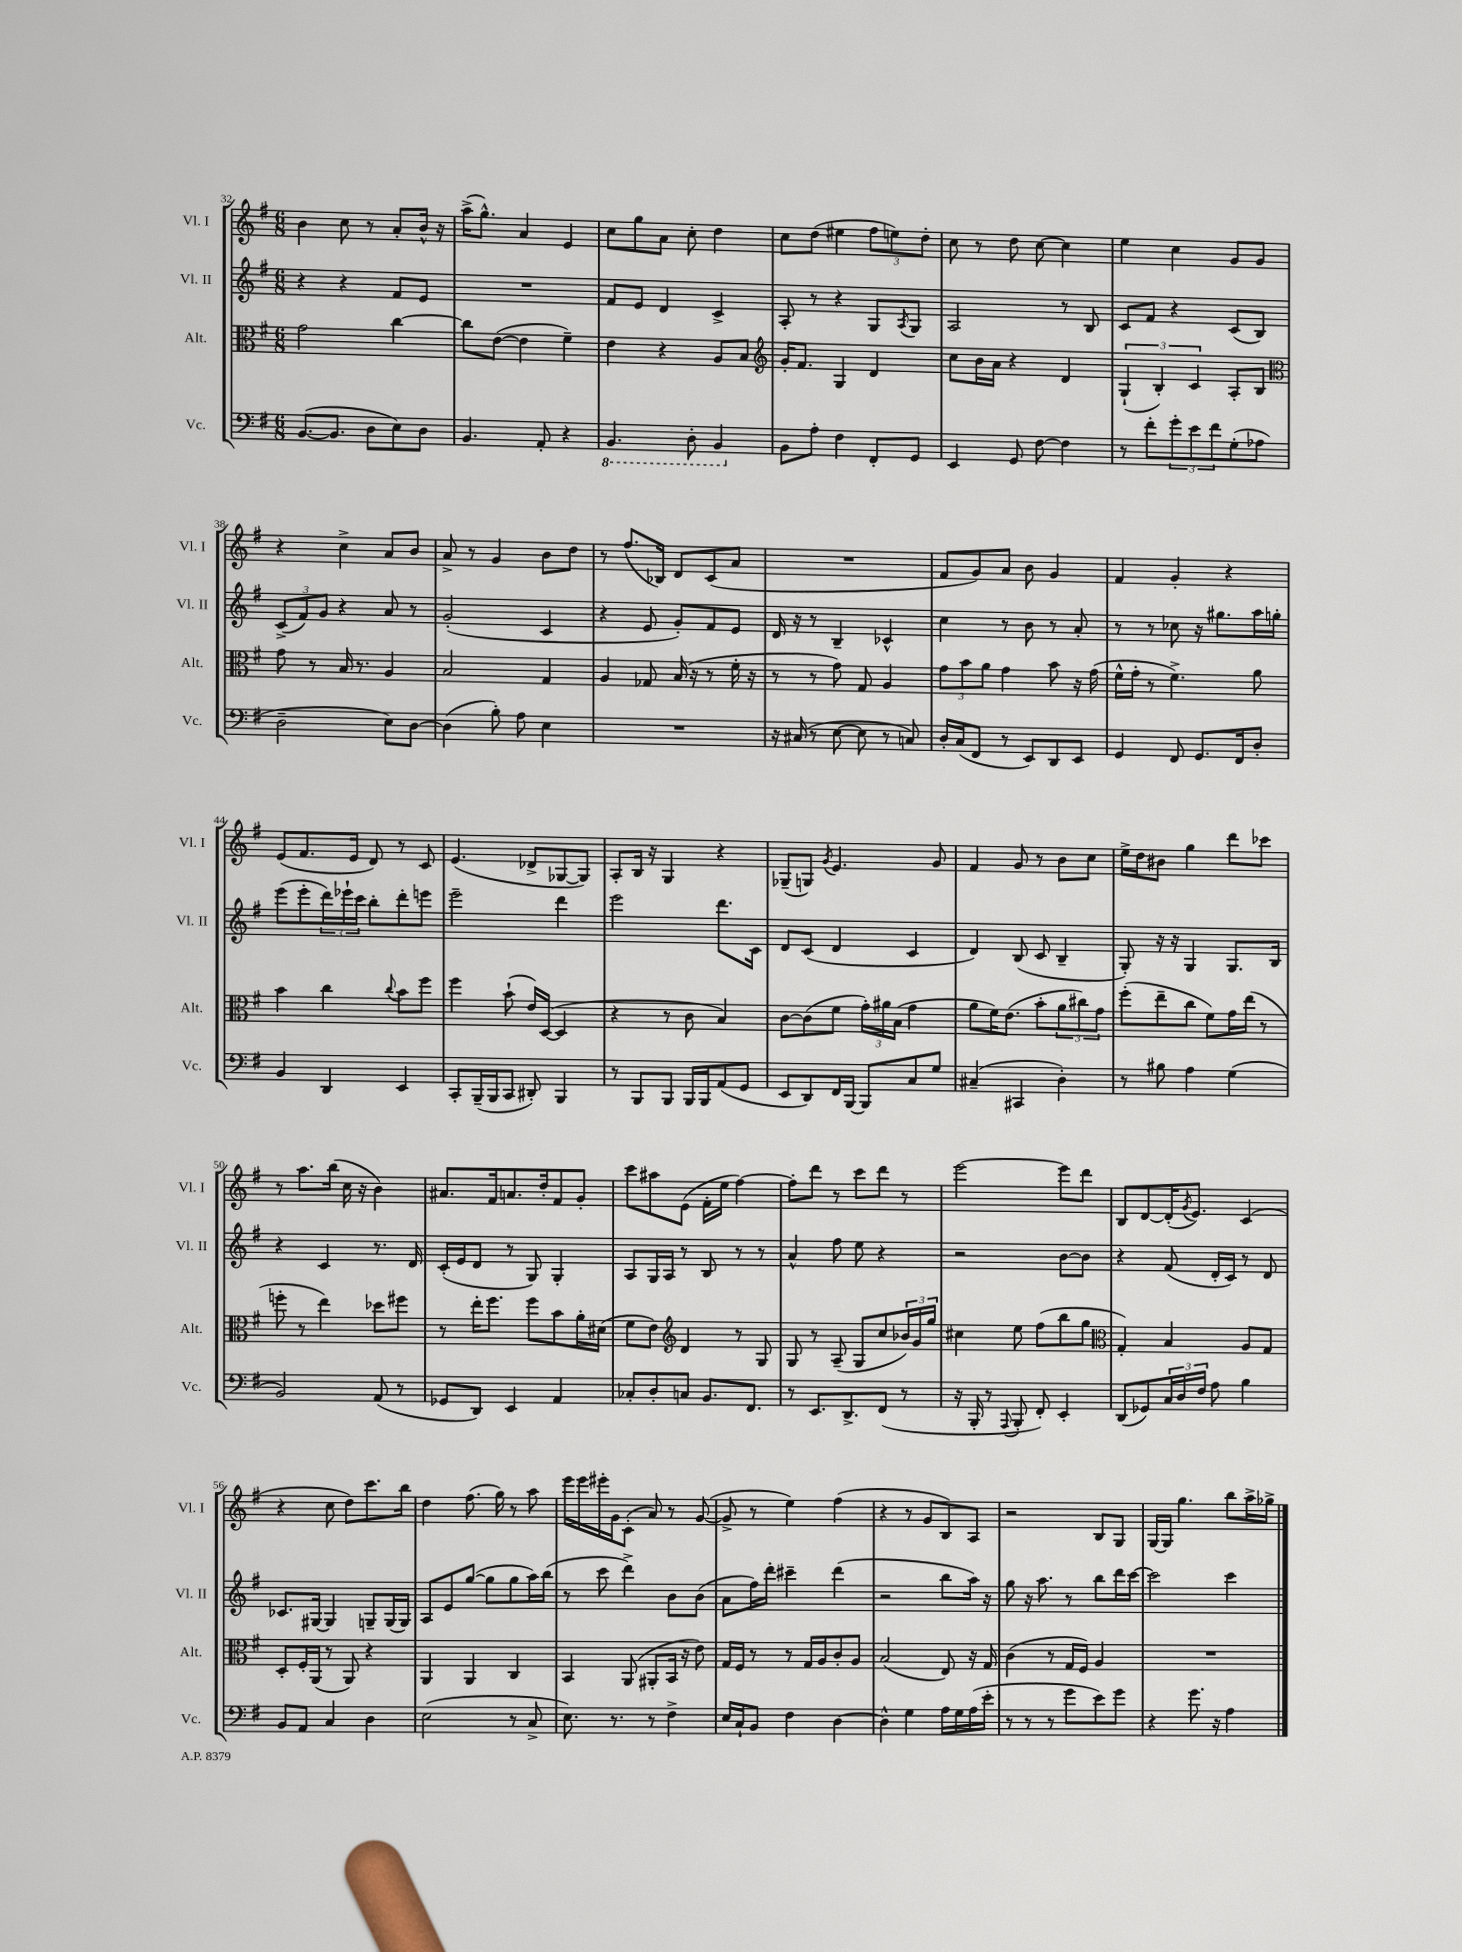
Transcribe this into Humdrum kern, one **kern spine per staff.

**kern	**kern	**kern	**kern
*staff4	*staff3	*staff2	*staff1
*clefF4	*clefC3	*clefG2	*clefG2
*k[f#]	*k[f#]	*k[f#]	*k[f#]
*M6/8	*M6/8	*M6/8	*M6/8
([8.BB	2g	4r	4b
8.BB]	.	.	.
.	.	4r	8cc
8D	.	.	8r
8E)	[4cc	8f#	8a'
8D	.	8e	16b^^
.	.	.	16r
=	=	=	=
4.BB	8cc]	2.r	(16aa^
.	.	.	8.gg^^)
.	([8e	.	.
.	4e]	.	4a
8AA'	.	.	.
4r	4f#~)	.	4e
=	=	=	=
4.BBB	4e	8f#	8cc
.	.	8e	8gg
.	4r	4d	8a
8DD'	.	.	8cc'
4BBB	8A	4c^	4dd
.	8B	.	.
=	=	=	=
*	*clefG2	*	*
8BB	16g'	8A'	8cc
.	8.f#	.	.
8A'	.	8r	(8dd
4F#	4G	4r	4ee#
8FF#'	4d	8G	12ff#
.	.	.	12ee)
.	.	8qA	.
8GG	.	8G	.
.	.	.	12dd'
=	=	=	=
4EE	8cc	2A	8cc
.	16b	.	8r
.	16a	.	.
8GG	4r	.	8dd
[8F#	.	.	[8cc
4F#]	4d	8r	4cc]
.	.	8B	.
=	=	=	=
8r	(6G`	8c	4ee
8f#'	.	8f#	.
.	6B')	.	.
12g'	.	4r	4cc
12e	6c	.	.
12f#	.	.	.
(8G'	8A'	(8c	8g
8A-	8B	8B)	8g
=	=	=	=
*	*clefC3	*	*
2D~	8g	(12c^	4r
.	.	12f#)	.
.	8r	.	.
.	.	12g	.
.	16B	4r	4cc^
.	8.r	.	.
8E)	4A	8a	8a
[8D	.	8r	8b
=	=	=	=
(4D]	2B	(2g'	8a^
.	.	.	8r
8B')	.	.	4g
8A	.	.	.
4E	4G	4c	8b
.	.	.	8dd
=	=	=	=
2.r	4A	4r	8r
.	.	.	(8.ff#
.	8G-	8e	.
.	.	.	16B-)
.	(16B	8g')	8d
.	16r	.	.
.	8r	8f#	(8c
.	16f#'	8e	8a
.	16r	.	.
=	=	=	=
16r	8r	16d	2.r
(16C#	.	16r	.
8r	8r	8r	.
[8E	8g)	4B~	.
8E]	8G	.	.
8r	4A	4c-^^	.
8C)	.	.	.
=	=	=	=
16D'	12g	4cc	8f#
(16C	.	.	.
.	12b	.	.
8FF#	.	.	8g)
.	12a	.	.
8r	4g	8r	8a
8EE)	.	8b	8b
8DD	8b	8r	4g
8EE	16r	8a'	.
.	(16g	.	.
=	=	=	=
4GG	16f#^^	8r	4f#
.	16g'	.	.
.	8r	8r	.
8FF#	4.f#^)	8cc-	4g'
8.GG	.	16r	.
.	.	8.gg#	.
.	.	.	4r
16FF#	.	.	.
8D'	8a	16aa	.
.	.	16gg'	.
=	=	=	=
4BB	4b	(8eee	(8e
.	.	8eee'	8.f#
4DD	4cc	24ddd)	.
.	.	24eee-`	.
.	.	.	16e
.	.	24ccc	.
.	.	8bb'	8d)
.	8qqcc	.	.
4EE	8b	8ddd'	8r
.	8ff#	8eee	8c
=	=	=	=
8CC'	4ff#	2eee~	(4.e
(16BBB~	.	.	.
16BBB	.	.	.
8CC	(8b`	.	.
8DD#')	16e)	.	8d-^
.	([16D	.	.
4BBB	4D]	4ddd	[8G-
.	.	.	8G-])
=	=	=	=
8r	4r	2eee	8A'
8BBB	.	.	16B
.	.	.	16r
8BBB	8r	.	4G
16BBB	8c	.	.
16BBB	.	.	.
(8AA	4B)	8.ddd	4r
8GG	.	.	.
.	.	16c	.
=	=	=	=
8EE	[8c	8d	(8G-~
8DD)	(8c]	(8c	8G)
.	.	.	8qg
16FF#	8f#	4d	4.e
[16BBB	.	.	.
8BBB]	24g')	.	.
.	24a#	.	.
.	(24B	.	.
8C	4g	4c	.
8G	.	.	8g
=	=	=	=
(4C#~	8a	4d)	4f#
.	16f#)	.	.
.	(8.e	.	.
4CC#	.	(8B	8g
.	8b'	8c	8r
4D')	12a	4B~	8b
.	12cc#)	.	.
.	.	.	8cc
.	12g	.	.
=	=	=	=
8r	(8ff#'	8G')	16ee^
.	.	.	16dd
8B#	8ee~	16r	8b#
.	.	16r	.
4A	8cc	4G	4gg
.	8f#)	.	.
(4G	16g	8.G	8ddd
.	(16ee	.	.
.	8r	.	8ccc-
.	.	16B	.
=	=	=	=
2BB)	8ff'	4r	8r
.	8r	.	8.aa
.	4ee)	4c	.
.	.	.	(16bb
.	.	.	16cc
.	.	.	16r
(8AA	8dd-	8.r	4b)
8r	8ff#	.	.
.	.	16d	.
=	=	=	=
8GG-	8r	(16c'	8.a#
.	.	16e	.
8DD)	16ee'	8d	.
.	8.ff#	.	16f#
4EE	.	8r	8.a
.	8ff#	8G)	.
.	.	.	16dd'
4AA	8b	4G'	8f#
.	16a'	.	8g'
.	(16d#	.	.
=	=	=	=
8C-'	8f#	8A	8ccc
8D'	8e)	16G	8aa#
.	.	16A	.
*	*clefG2	*	*
8C	4d	8r	(8e
8.BB	.	8B	16f#'
.	.	.	16ee
.	8r	8r	[4ff#)
8.FF#	.	.	.
.	8G	8r	.
=	=	=	=
8r	8G	4a^^	8ff#']
8.EE	8r	.	8ddd
.	(8A~	8ff#	8r
8.DD^	.	.	.
.	8G	8ee	8ccc
(8FF#	8cc	4r	8ddd
8r	24b-)	.	8r
.	24g	.	.
.	24gg	.	.
=	=	=	=
16r	4cc#	2r	[2eee
16BBB'	.	.	.
8r	.	.	.
8qqAAA	.	.	.
8BBB'	8ee	.	.
8FF#')	(8ff#	.	.
4EE'	8bb	[8b	8eee]
.	8gg	8b]	8ddd
=	=	=	=
*	*clefC3	*	*
(8DD	4G')	4r	8B
8GG-)	.	.	[8d
24C	4B	(8f#	(16d']
24D	.	.	.
.	.	.	8qg
.	.	.	8.e)
24F#	.	.	.
8A	.	16d'	.
.	.	16c)	.
4B	8A	8r	(4c
.	8G	8d	.
=	=	=	=
8BB	8D'	8.c-	4r
8AA	16F#'	.	.
.	(16AA	[16G#	.
4C	8r	4G#]	8cc
.	8AA)	.	8dd)
4D	4r	8G~	8.ccc
.	.	(16G	.
.	.	16G)	16bb
=	=	=	=
(2E	4AA	8A	4dd
.	.	8e	.
.	4AA	([8gg	(8.ff#
.	.	8gg]	.
.	.	.	16gg)
8r	4C	8gg	8r
8C^	.	16aa)	8aa
.	.	(16bb	.
=	=	=	=
8.E)	4BB	8r	16eee
.	.	.	16eee
.	.	8ccc	16eee#'
8.r	.	.	16g
.	(8AA	4ddd^)	(8c'
8r	8AA#'	.	8a)
4F#^	16BB	8b	8r
.	16r	.	.
.	8e)	(8b	([8g
=	=	=	=
16E	16G	8a	8g^]
16C`	16F#	.	.
8BB	8r	16ff#)	8r
.	.	16ddd'	.
4F#	8r	4ccc#~	4ee)
.	16G	.	.
.	16A	.	.
[4D	8c'	(4ddd	(4ff#
.	8A	.	.
=	=	=	=
4D^^]	(2B	2r	4r
4G	.	.	8r
.	.	.	8g
16A	8E)	8bb	8B)
16G	.	.	.
(16A	16r	16aa)	8A
16e'	16G	16r	.
=	=	=	=
8r	(4c	8gg	2r
8r	.	16r	.
.	.	8.aa	.
8r	8r	.	.
8g	16G	8r	.
.	16F#)	.	.
8e)	4A	8bb	8B
8g	.	16ddd	8G
.	.	[16ccc	.
=	=	=	=
4r	2.r	2ccc]	[16G
.	.	.	16G]
.	.	.	4.gg
8.g	.	.	.
16r	.	.	.
4A	.	4ccc	8bb
.	.	.	16aa^
.	.	.	16gg-^
==	==	==	==
*-	*-	*-	*-
